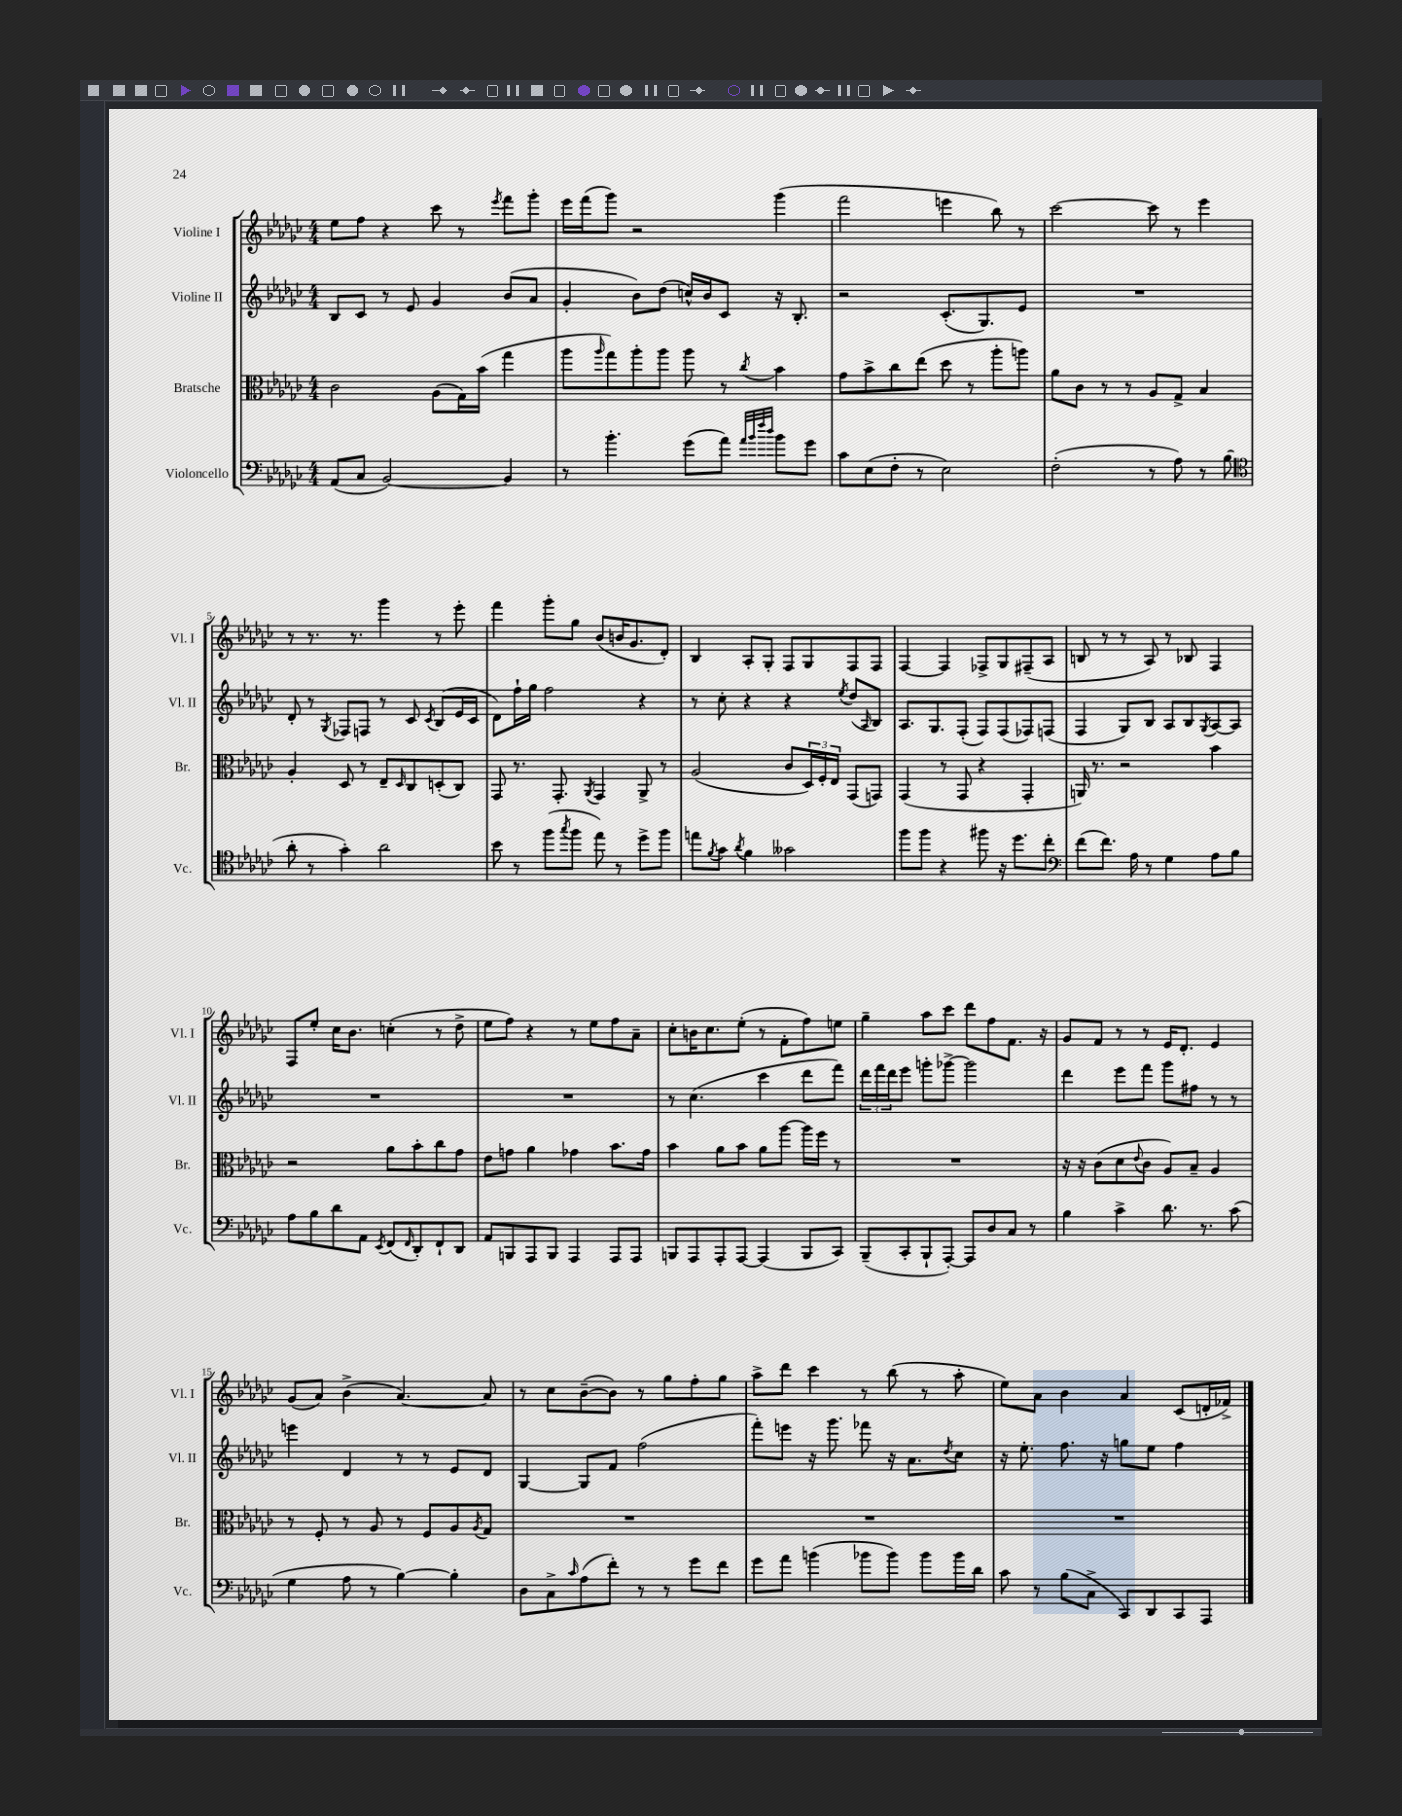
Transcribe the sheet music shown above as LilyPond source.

<<
\new StaffGroup <<
\new Staff = "s0" \with { instrumentName = "Violine I" shortInstrumentName = "Vl. I" } {
    \clef treble \key ges \major \numericTimeSignature \time 4/4
    ees''8 f''8 r4 ces'''8 r8 \acciaccatura { ees'''8 } f'''8 ges'''8-. |
    ees'''16 f'''16( ges'''8) r2 ges'''4( |
    f'''2 e'''4 bes''8) r8 |
    ces'''2~ ces'''8 r8 ees'''4 |
    r8 r8. r8. ges'''4 r8 ees'''8-. |
    f'''4 ges'''8-. ges''8 bes'8( b'16 ges'8. des'8-.) |
    bes4 aes8-. ges8-. f8 ges8 f8 f8 |
    f4~ f4 fes8-> ges8 fis8--( aes8 |
    b8 r8 r8 aes8) r8 bes8 f4 |
    f8 ees''8-. ces''16 bes'8. c''4-.( r8 des''8-> |
    ees''8 f''8) r4 r8 ees''8 f''8 aes'8-- |
    ces''8-. b'16 ces''8. ees''8-.( r8 f'8-. f''8) e''8 |
    ges''4-- aes''8 ces'''8 des'''8 f''8 f'8. r16 |
    ges'8 f'8 r8 r8 ees'16 des'8.-. ees'4 |
    ges'8( aes'8) bes'4->( aes'4.~) aes'8 |
    r8 ces''8 bes'8~--( bes'8) r8 ges''8 f''8-. ges''8 |
    aes''8-> des'''8 ces'''4 r8 bes''8( r8 aes''8-. |
    ees''8) aes'8 bes'4 aes'4 ces'8( d'16-. fes'16->) \bar "|." |
}
\new Staff = "s1" \with { instrumentName = "Violine II" shortInstrumentName = "Vl. II" } {
    \clef treble \key ges \major \numericTimeSignature \time 4/4
    bes8 ces'8 r8 ees'8 ges'4 bes'8( aes'8 |
    ges'4-. bes'8) des''8( c''16-^) bes'16 ces'8 r16 bes8.-. |
    r2 ces'8.-.( ges8.) ees'8 |
    R1 |
    des'8-. r8 \acciaccatura { ges8 } fes8 f8 r8 ces'8 \acciaccatura { ces'8 } bes8( ees'16 ces'16 |
    des'8) f''16-! ges''16 f''2 r4 |
    r8 ces''8-. r4 r4 \acciaccatura { ees''8 } des''8( \grace { aes16 } bes8) |
    aes8. ges8. f8-.( f8) f8( fes8) f8( |
    f4 ges8) bes8 aes8 bes8 \acciaccatura { ges8 } aes8~ aes8 |
    R1 |
    R1 |
    r8 ces''4.( ces'''4 des'''8 f'''8) |
    \tuplet 3/2 { des'''16 f'''16 des'''16 } ees'''8 g'''8-. ges'''8~-> ges'''2 |
    des'''4 ees'''8 f'''8 ges'''8 fis''8 r8 r8 |
    e'''4 des'4 r8 r8 ees'8 des'8 |
    ges4~ ges8 f'8 f''2( |
    f'''8-.) e'''8 r16 ges'''8. fes'''8 r16 aes'8. \acciaccatura { des''8 } ces''8 |
    r16 ees''8.-. f''8. r16 g''8 ees''8 f''4 \bar "|." |
}
\new Staff = "s2" \with { instrumentName = "Bratsche" shortInstrumentName = "Br." } {
    \clef alto \key ges \major \numericTimeSignature \time 4/4
    ces'2 aes8( ges16) bes'16( ges''4 |
    aes''8 \grace { aes''16 } ges''8) aes''8-. aes''8 aes''8 r8 \acciaccatura { ces''8 } bes'4 |
    ges'8 bes'8-> ces''8 ees''8( des''8 r8 aes''8-. a''8) |
    aes'8 ces'8 r8 r8 aes8 ges8-> bes4 |
    aes4-. des8 r8 ees8-- \grace { des16 } ces8 d8-.( ces8) |
    ges,8 r8. ges,8.-. \acciaccatura { aes,8 } ges,4 aes,8-> r8 |
    aes2( ces'8 \tuplet 3/2 { des16) f16-. ees16 } ges,8( g,8) |
    ges,4( r8 ges,8 r4 ges,4-. |
    a,16) r8. r2 bes'4 |
    r2 aes'8 bes'8-. ces''8 ges'8 |
    ees'8 g'8 aes'4 ges'4 bes'8. ges'16 |
    bes'4 aes'8 bes'8 aes'8 aes''8~ aes''16 f''16 r8 |
    R1 |
    r16 r16 ces'8( des'8 \appoggiatura { ees'8 } ces'8 aes8) bes8-- aes4 |
    r8 f8-. r8 aes8 r8 f8 aes8 \acciaccatura { aes8 } ges8 |
    R1 |
    R1 |
    R1 \bar "|." |
}
\new Staff = "s3" \with { instrumentName = "Violoncello" shortInstrumentName = "Vc." } {
    \clef bass \key ges \major \numericTimeSignature \time 4/4
    aes,8( ces8 bes,2~) bes,4 |
    r8 bes'4.-. ges'8( aes'8) \grace { aes'32 bes'32 f''32 des''32 } bes'8 ges'8 |
    ces'8 ees8( f8-. r8 ees2) |
    f2-.( r8 aes8) r8 bes8( |
    \clef tenor aes'8-. r8 ges'4-.) aes'2 |
    bes'8 r8 f''8( \acciaccatura { ges''8 } f''8 ees''8) r8 des''8-> f''8 |
    e''8 \acciaccatura { f'8 } ges'8 \acciaccatura { aes'8 } f'4 geses'2 |
    f''8 f''8 r4 fis''8 r16 des''8. ces''8-. |
    \clef bass f'8( f'8.) aes16 r8 ges4 aes8 bes8 |
    aes8 bes8 des'8 aes,8 \acciaccatura { ees,8 } f,8( \grace { f,16 } des,8-.) f,8-! des,8 |
    aes,8 b,,8 aes,,8 b,,8 aes,,4 aes,,8 aes,,8 |
    b,,8 aes,,8 aes,,8-. aes,,8~ aes,,4( b,,8 ces,8) |
    bes,,8--( ces,8-. bes,,8-! aes,,8~-.) aes,,8 des8 ces8 r8 |
    bes4 ces'4-> des'8. r8. ces'8( |
    ges4 aes8 r8 bes4~) bes4-. |
    des8 ces8-> \grace { ces'16 } aes8( f'8-.) r8 r8 ges'8 f'8 |
    ges'8 aes'8 b'4( bes'8 bes'8) bes'8 bes'16 des'16 |
    ces'8 r8 bes8( ces8-> ces,8) des,8 ces,8 aes,,8 \bar "|." |
}
>>
>>
